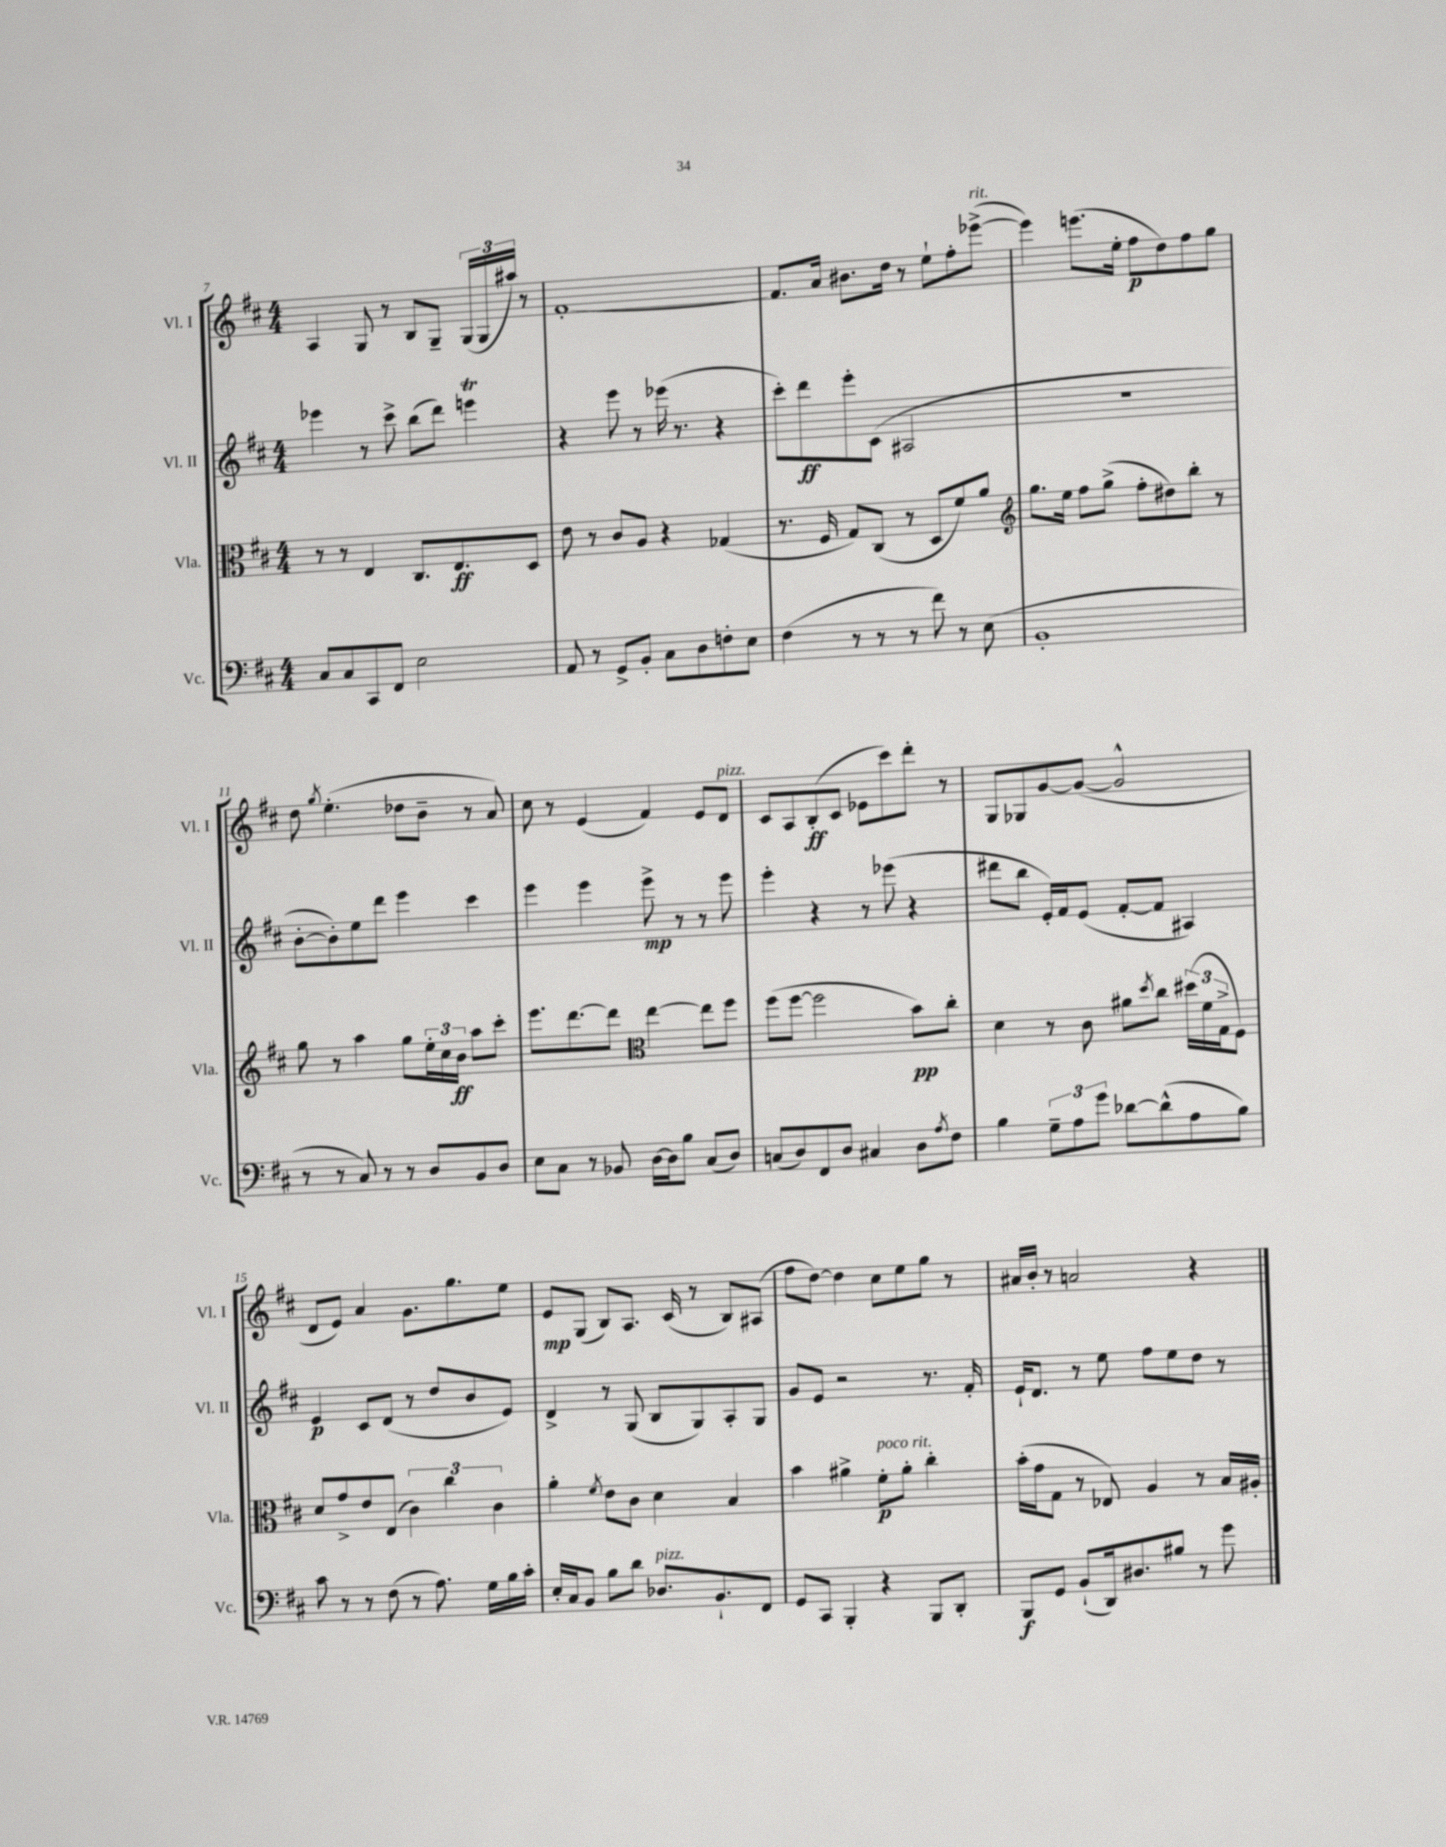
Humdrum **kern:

**kern	**dynam	**kern	**dynam	**kern	**dynam	**kern	**dynam
*part4	*part4	*part3	*part3	*part2	*part2	*part1	*part1
*staff4	*staff4	*staff3	*staff3	*staff2	*staff2	*staff1	*staff1
*I"Vc.	*	*I"Vla.	*	*I"Vl. II	*	*I"Vl. I	*
*I'Vc.	*	*I'Vla.	*	*I'Vl. II	*	*I'Vl. I	*
*clefF4	*	*clefC3	*	*clefG2	*	*clefG2	*
*k[f#c#]	*	*k[f#c#]	*	*k[f#c#]	*	*k[f#c#]	*
*M4/4	*	*M4/4	*	*M4/4	*	*M4/4	*
=7	=7	=7	=7	=7	=7	=7	=7
8C#/L	.	8r	.	4eee-X\	.	4A/	.
8C#/	.	8r	.	.	.	.	.
8CC#/	.	4E/	.	8r	.	8G/	.
8FF#/J	.	.	.	8ccc#^\	.	8r	.
2E\	.	8.C#/L	.	(8bb\L	.	8B/L	.
.	.	.	.	8ddd\J)	.	8G~/J	.
.	.	8.E/	ff	.	.	.	.
.	.	.	.	4eeenT\	.	(24G/LL	.
.	.	.	.	.	.	24G/	.
.	.	.	.	.	.	24aa#X/JJ)	.
.	.	8D/J	.	.	.	8r	.
=8	=8	=8	=8	=8	=8	=8	=8
8AA/	.	8e\	.	4r	.	[1f#'	.
8r	.	8r	.	.	.	.	.
8GG^/L	.	8c#/L	.	8eee\	.	.	.
8BB'/J	.	8A/J	.	8r	.	.	.
8C#\L	.	4r	.	(16eee-X\	.	.	.
.	.	.	.	8.r	.	.	.
8D\	.	.	.	.	.	.	.
8Fn'\	.	(4G-X/	.	4r	.	.	.
8E\J	.	.	.	.	.	.	.
=9	=9	=9	=9	=9	=9	=9	=9
(4F#\	.	8.r	.	8ccc#'\L)	.	8.f#/L]	.
.	.	.	.	8ddd\	ff	.	.
.	.	16F#/	.	.	.	16a/Jk	.
8r	.	8G/L)	.	8eee'\	.	8.b#X\L	.
8r	.	(8C#/J	.	(8c#\J	.	.	.
.	.	.	.	.	.	16dd\Jk	.
8r	.	8r	.	2A#X/	.	8r	.
8f#\)	.	8D/L	.	.	.	8ee`\L	.
8r	.	8f#/)	.	.	.	8ff#'\	.
!	!	!	!	!	!	!LO:TX:a:i:t=rit.	!
(8E\	.	8a/J	.	.	.	([8eee-X^\J	.
=10	=10	=10	=10	=10	=10	=10	=10
*	*	*clefG2	*	*	*	*	*
1BB'	.	8.gg\L	.	1r	.	4eee-\])	.
.	.	16ee\Jk	.	.	.	.	.
.	.	8ff#\L	.	.	.	(8.eeen\L	.
.	.	(8gg^\J	.	.	.	.	.
.	.	.	.	.	.	16ee'\Jk	.
.	.	8ff#'\L	.	.	.	8ff#\L	p
.	.	8dd#X\)	.	.	.	8dd\)	.
.	.	8bb'\J	.	.	.	8ff#\	.
.	.	8r	.	.	.	8gg\J	.
!!LO:LB:g=z
=11	=11	=11	=11	=11	=11	=11	=11
8r	.	8gg\	.	[8b'\L	.	8dd\	.
.	.	.	.	.	.	8qgg/	.
8r	.	8r	.	8b'\])	.	(4.ee'\	.
8C#/)	.	4aa\	.	8ee\	.	.	.
8r	.	.	.	8ddd\J	.	.	.
8r	.	8gg\L	.	4eee\	.	8dd-X\L	.
8D/L	.	24ee'\L	.	.	.	8b~\J	.
.	.	24cc#\	.	.	.	.	.
.	.	24b\JJ	ff	.	.	.	.
8BB/	.	8aa\L	.	4ccc#\	.	8r	.
8D/J	.	8ccc#'\J	.	.	.	8a/)	.
=12	=12	=12	=12	=12	=12	=12	=12
8E\L	.	8.eee\L	.	4eee\	.	8cc#\	.
8C#\J	.	.	.	.	.	8r	.
.	.	[8.ddd\	.	.	.	.	.
8r	.	.	.	4eee\	.	(4e/	.
8BB-X/	.	8ddd\J]	.	.	.	.	.
*	*	*clefC3	*	*	*	*	*
[16D\LL	.	[4ee\	.	8eee^\	mp	4f#/)	.
16D\J]	.	.	.	.	.	.	.
8B\J	.	.	.	8r	.	.	.
(8C#/L	.	8ee\L]	.	8r	.	8e/L	.
!	!	!	!	!	!	!LO:TX:a:i:t=pizz.	!
8D/J)	.	8ff#\J	.	8eee\	.	8d/J	.
=13	=13	=13	=13	=13	=13	=13	=13
(8Cn/L	.	(8ff#\L	.	4eee'\	.	8c#/L	.
8D/)	.	[8ff#\J	.	.	.	8A/	.
8FF#/	.	2ff#\]	.	4r	.	(8B'/	ff
8D/J	.	.	.	.	.	8c#/J	.
4C#X/	.	.	.	8r	.	8e-X\L	.
.	.	.	.	(8eee-X\	.	8ccc#\)	.
8D\L	.	8b\L)	pp	4r	.	8ddd'\J	.
8qA/	.	.	.	.	.	.	.
8F#\J	.	8cc#'\J	.	.	.	8r	.
=14	=14	=14	=14	=14	=14	=14	=14
4B\	.	4d\	.	8ddd#X\L	.	8G/L	.
.	.	.	.	8bb\J	.	8G-X/	.
12G~\L	.	8r	.	16e'/LL)	.	[8g/	.
.	.	.	.	16f#/J	.	.	.
12A\	.	.	.	.	.	.	.
.	.	8c#\	.	(8e/J	.	(8g/J_	.
12g\J	.	.	.	.	.	.	.
[8d-X\L	.	8a#X\L	.	[8f#'/L	.	2g^^/]	.
.	.	8qdd/	.	.	.	.	.
(8d-^^\]	.	8cc#\J	.	8f#/J]	.	.	.
8A\	.	(24dd#X\LL	.	4A#X/)	.	.	.
.	.	24f#\	.	.	.	.	.
.	.	24G^\J	.	.	.	.	.
8B\J)	.	8F#\J)	.	.	.	.	.
!!LO:LB:g=z
=15	=15	=15	=15	=15	=15	=15	=15
8c#\	.	8d/L	.	4e/	p	8d/L	.
8r	.	8g^/	.	.	.	8e/J)	.
8r	.	8e/	.	8c#/L	.	4a/	.
(8F#\	.	(8E/J	.	(8d/J	.	.	.
8r	.	6c#\)	.	8r	.	8.g\L	.
8.A\)	.	.	.	8dd/L	.	.	.
.	.	6cc#\	.	.	.	.	.
.	.	.	.	.	.	8.gg\	.
.	.	.	.	8b/	.	.	.
16G\LL	.	.	.	.	.	.	.
.	.	6c#\	.	.	.	.	.
16B\	.	.	.	8e/J)	.	8ee\J	.
16c#'\JJ	.	.	.	.	.	.	.
=16	=16	=16	=16	=16	=16	=16	=16
16E'/LL	.	4a'\	.	4d^/	.	8e/L	mp
16C#/J	.	.	.	.	.	.	.
8BB/J	.	.	.	.	.	(8G/J	.
.	.	8qf#/	.	.	.	.	.
8B\L	.	8e\L	.	8r	.	8B/L)	.
8d\J	.	8c#\J	.	(8G/	.	8.A/J	.
!LO:TX:a:i:t=pizz.	!	!	!	!	!	!	!
8.D-X/L	.	4d\	.	8B/L	.	.	.
.	.	.	.	.	.	(16c#/	.
.	.	.	.	8G/)	.	8r	.
8.BB`/	.	.	.	.	.	.	.
.	.	4B/	.	8A'/	.	8B/L)	.
8FF#/J	.	.	.	8G/J	.	(8A#X/J	.
=17	=17	=17	=17	=17	=17	=17	=17
8GG/L	.	4b\	.	8g/L	.	8ff#\L	.
8CC#/J	.	.	.	8e/J	.	[8dd\J)	.
4BBB'/	.	4a#X^\	.	2r	.	4dd\]	.
!	!	!LO:TX:a:i:t=poco rit.	!	!	!	!	!
4r	.	8f#'\L	p	.	.	8cc#\L	.
.	.	8a#'\J	.	.	.	8ee\	.
8BBB/L	.	4cc#'\	.	8.r	.	8gg\J	.
8DD'/J	.	.	.	.	.	8r	.
.	.	.	.	16f#'/	.	.	.
=18	=18	=18	=18	=18	=18	=18	=18
8BBB/L	f	(16b'\LL	.	16e`/KL	.	16a#X/LL	.
.	.	16g\J	.	8.d/J	.	16b'/JJ	.
8GG/J	.	8G\J	.	.	.	8r	.
(8BB`/L	.	8r	.	8r	.	2an/	.
16DD/k)	.	8E-X/)	.	8ee\	.	.	.
8.D#X/	.	.	.	.	.	.	.
.	.	4A/	.	8ff#\L	.	.	.
8B#X/J	.	.	.	8ee\	.	.	.
8r	.	8r	.	8dd\J	.	4r	.
8g\	.	16B/LL	.	8r	.	.	.
.	.	16A#X'/JJ	.	.	.	.	.
==	==	==	==	==	==	==	==
*-	*-	*-	*-	*-	*-	*-	*-
